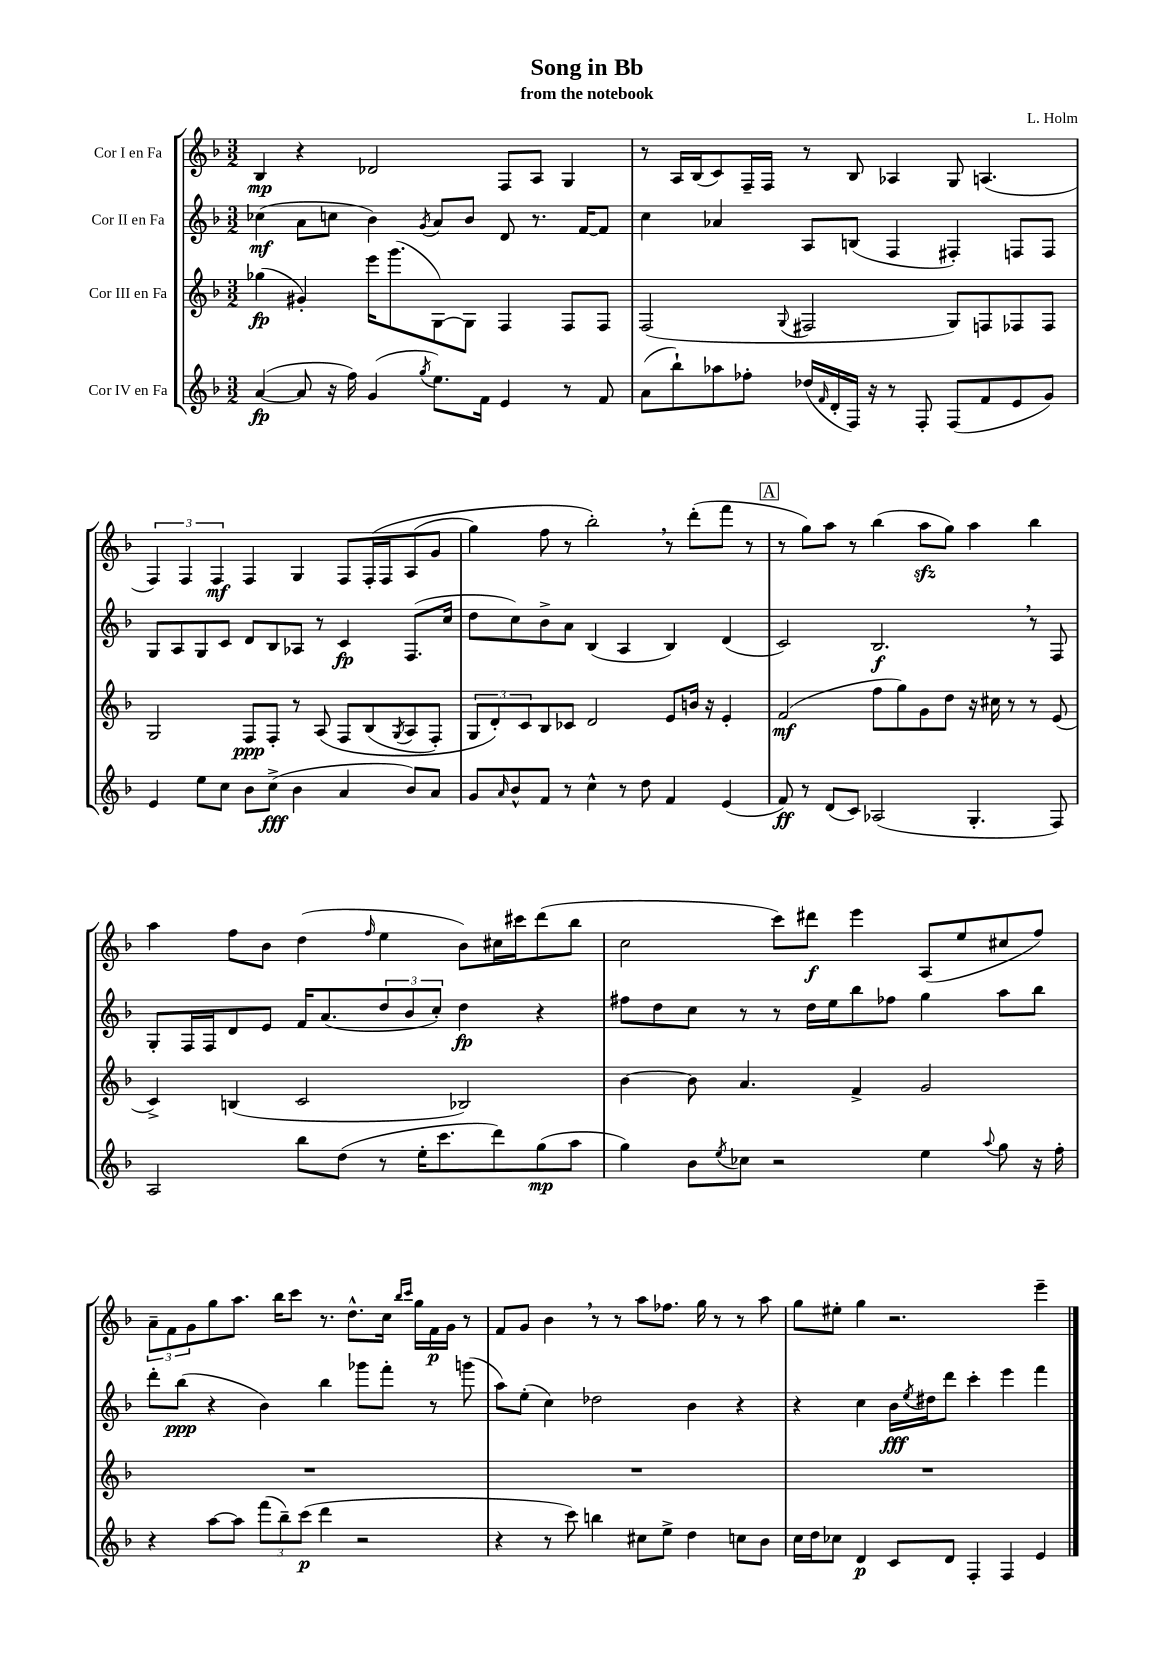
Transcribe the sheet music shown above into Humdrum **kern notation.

**kern	**kern	**kern	**kern
*staff4	*staff3	*staff2	*staff1
*clefG2	*clefG2	*clefG2	*clefG2
*k[b-]	*k[b-]	*k[b-]	*k[b-]
*M3/2	*M3/2	*M3/2	*M3/2
([4a	(4gg-	(4cc-	4B-
8a]	4g#')	8a	4r
16r	.	8cc	.
16ff)	.	.	.
(4g	16eee	4b-)	2d-
.	(8.ggg	.	.
8qgg	.	8qg	.
8.ee)	[8G)	8a	.
.	8G]	8b-	.
16f	.	.	.
4e	4F	8d	8F
.	.	8.r	8A
8r	8F	.	4G
.	.	[16f	.
8f	8F	8f]	.
=	=	=	=
(8a	(2F	4cc	8r
8bb-`)	.	.	16A
.	.	.	(16B-
8aa-	.	4a-	8c)
8ff-'	.	.	16F~
.	.	.	16F
.	8qqG	.	.
(16dd-	2F#	8A	8r
16qqf	.	.	.
16d'	.	.	.
16F)	.	(8B	8B-
16r	.	.	.
8r	.	4F	4A-
8F'	.	.	.
(8F	8G)	4F#')	8G
8f	8F	.	(4.A
8e	8F-	8F	.
8g)	8F-	8F	.
=	=	=	=
4e	2G	8G	6F)
.	.	8A	.
.	.	.	6F
8ee	.	8G	.
.	.	.	6F
8cc	.	8c	.
8b-	8F	8d	4F
(8cc^	8F'	8B-	.
4b-	8r	8A-	4G
.	&(8A	8r	.
4a	8F	4c	8F
.	(8B-	.	&(16F'
.	.	.	16F
.	8qG	.	.
8b-)	8A	(8.F	(8A
8a	8F')	.	8g
.	.	16cc	.
=	=	=	=
8g	12G	8dd	4gg)
.	12d'&)	.	.
16qqa	.	.	.
8b-^^	.	8cc)	.
.	12c	.	.
8f	8B-	8b-^	8ff
8r	8c-	8a	8r
4cc^^	2d	(4B-	2bb-'&)
8r	.	4A	.
8dd	.	.	.
4f	8e	4B-)	8r
.	16b	.	(8ddd'
.	16r	.	.
(4e	4e'	(4d	8fff
.	.	.	8r
=	=	=	=
8f)	(2f	2c)	8r
8r	.	.	8gg)
(8d	.	.	8aa
8c)	.	.	8r
(2A-	8ff	2.B-	(4bb-
.	8gg)	.	.
.	8g	.	8aa
.	8dd	.	8gg)
4.G'	16r	.	4aa
.	16cc#	.	.
.	8r	.	.
.	8r	8r	4bb-
8F)	(8e	8F	.
=	=	=	=
2A	4c^)	8G'	4aa
.	.	16F	.
.	.	16F	.
.	(4B	8d	8ff
.	.	8e	8b-
8bb-	2c	16f	(4dd
.	.	(8.a	.
(8dd	.	.	.
.	.	.	16qqff
8r	.	12dd	4ee
.	.	12b-	.
16ee'	.	.	.
.	.	12cc')	.
8.ccc	.	.	.
.	2B-)	4dd	8b-)
8ddd)	.	.	16cc#
.	.	.	16ccc#
(8gg	.	4r	(8ddd
8aa	.	.	8bb-
=	=	=	=
4gg)	[4b-	8ff#	2cc
.	.	8dd	.
8b-	8b-]	8cc	.
8qee	.	.	.
8cc-	4.a	8r	.
2r	.	8r	8ccc)
.	.	16dd	8ddd#
.	.	16ee	.
.	4f^	8bb-	4eee
.	.	8ff-	.
4ee	2g	4gg	(8A
.	.	.	8ee
8qqaa	.	.	.
8gg	.	8aa	8cc#
16r	.	8bb-	8ff)
16ff'	.	.	.
=	=	=	=
4r	1.r	8ddd'	12a~
.	.	.	12f
.	.	(8bb-	.
.	.	.	12g
[8aa	.	4r	8gg
8aa]	.	.	8.aa
(12fff	.	4b-)	.
.	.	.	16bb-
12bb-~)	.	.	.
.	.	.	8ccc
(12ccc	.	.	.
4ddd	.	4bb-	8.r
.	.	.	8.dd^^
2r	.	8ggg-	.
.	.	8fff'	16cc
.	.	.	16qqbb-
.	.	.	16qqccc
.	.	.	16gg
.	.	8r	16f
.	.	.	16g
.	.	(8ggg	8r
=	=	=	=
4r	1.r	8aa)	8f
.	.	(8ee'	8g
8r	.	4cc)	4b-
8ccc)	.	.	.
4bb	.	2dd-	8r
.	.	.	8r
8cc#	.	.	8aa
8ee^	.	.	8.ff-
4dd	.	4b-	.
.	.	.	16gg
.	.	.	8r
8cc	.	4r	8r
8b-	.	.	8aa
=	=	=	=
16cc	1.r	4r	8gg
16dd	.	.	.
8cc-	.	.	8ee#'
4d	.	4cc	4gg
8c	.	16b-	2.r
.	.	8qee	.
.	.	16dd#	.
8d	.	8ddd	.
4F'	.	4ccc'	.
4F	.	4eee	.
4e	.	4fff	4eee~
==	==	==	==
*-	*-	*-	*-
